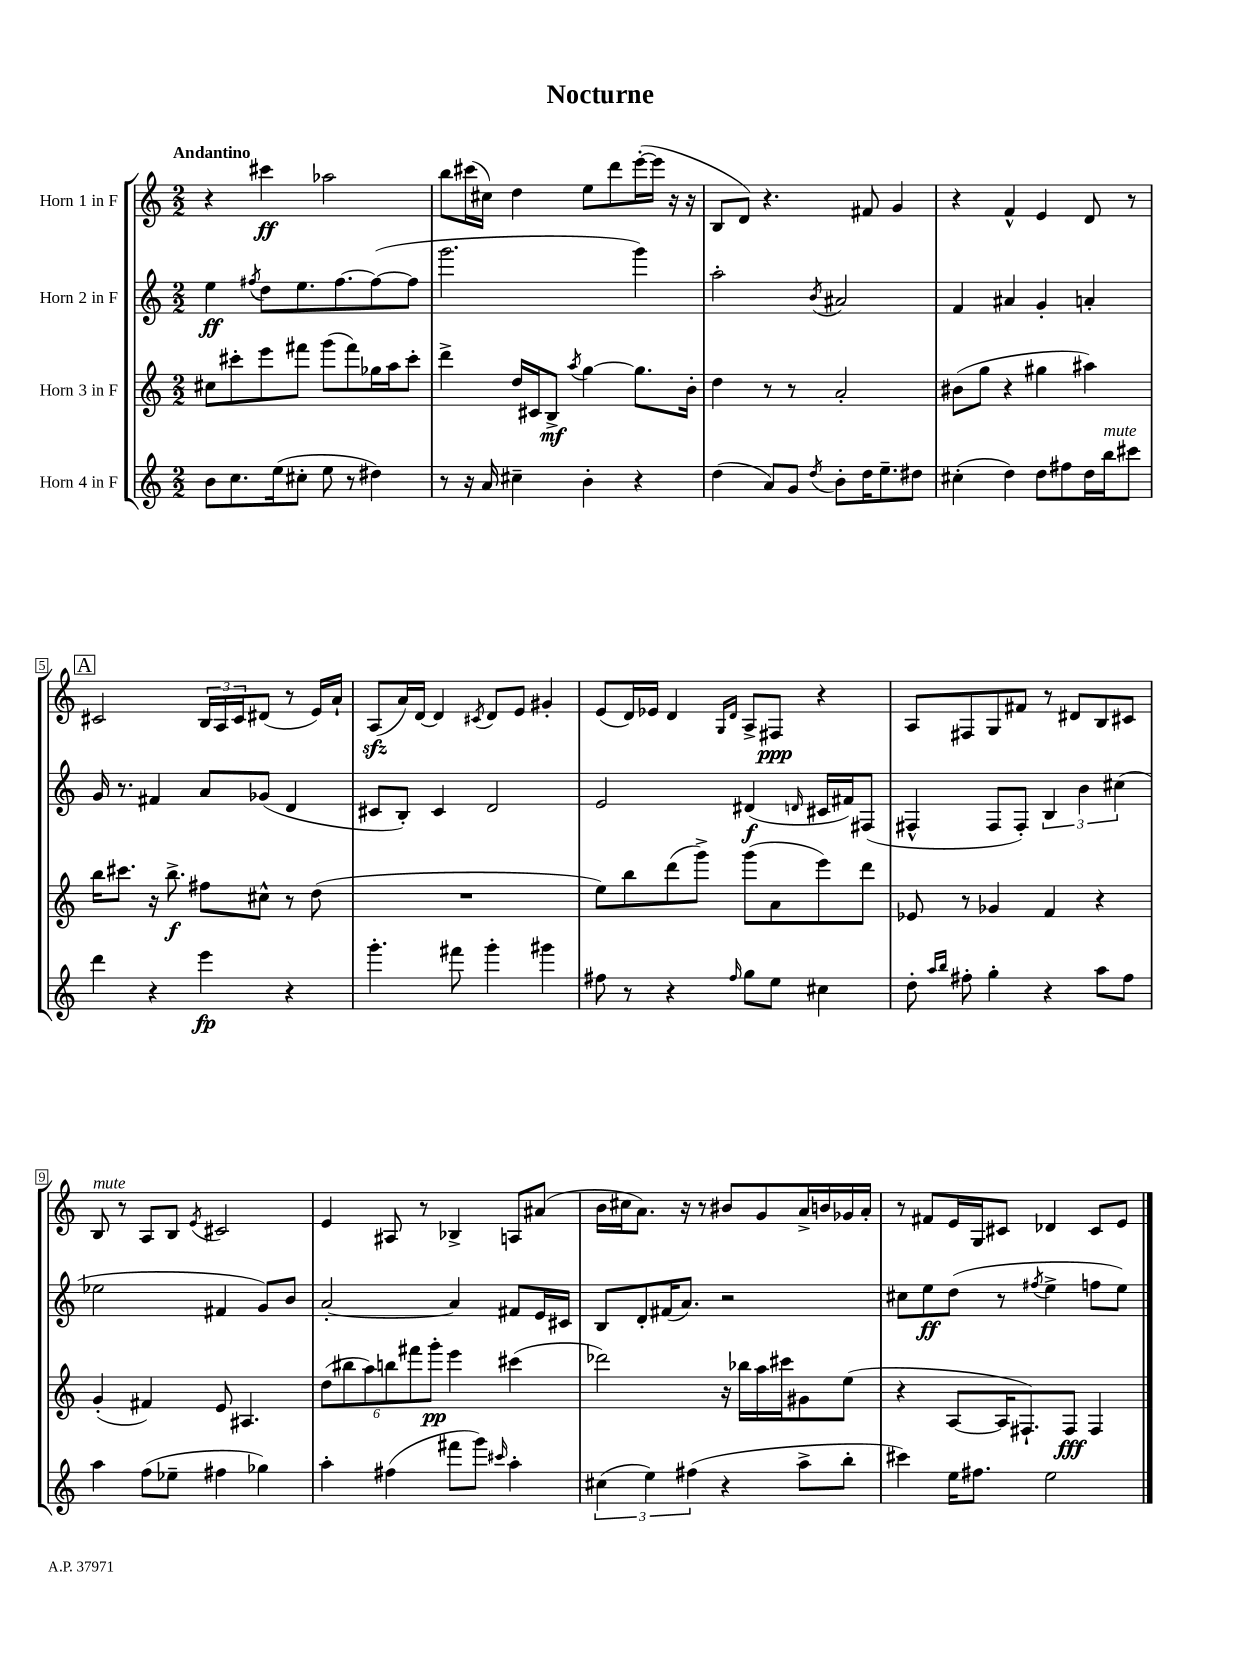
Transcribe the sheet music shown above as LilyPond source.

\header { title = "Nocturne" }
<<
\new StaffGroup <<
\new Staff = "s0" \with { instrumentName = "Horn 1 in F" } {
    \clef treble \key c \major \numericTimeSignature \time 2/2 \tempo "Andantino"
    r4 cis'''4\ff aes''2 |
    b''8 cis'''16( cis''16) d''4 e''8 d'''8 e'''16~-.( e'''16 r16 r16 |
    b8 d'8) r4. fis'8 g'4 |
    r4 f'4-^ e'4 d'8 r8 |
    \mark \markup { \box "A" } cis'2 \tuplet 3/2 { b16 a16 cis'16 } dis'8( r8 e'16) a'16-! |
    a8\sfz( a'16) d'16~ d'4 \acciaccatura { cis'8 } d'8 e'8 gis'4-. |
    e'8( d'16) ees'16 d'4 \grace { g16 d'16 } a8-> fis8\ppp r4 |
    a8 fis8 g8 fis'8 r8 dis'8 b8 cis'8 |
    b8^\markup { \italic "mute" } r8 a8 b8 \acciaccatura { e'8 } cis'2 |
    e'4 ais8 r8 bes4-> a8 ais'8( |
    b'16 cis''16 a'8.) r16 r8 bis'8 g'8 a'16-> b'16 ges'16 a'16-. |
    r8 fis'8 e'16 g16 cis'8 des'4 cis'8 e'8 \bar "|." |
}
\new Staff = "s1" \with { instrumentName = "Horn 2 in F" } {
    \clef treble \key c \major \numericTimeSignature \time 2/2
    e''4\ff \acciaccatura { fis''8 } d''8 e''8. fis''8.~ fis''8~( fis''8 |
    g'''2. g'''4) |
    a''2-. \acciaccatura { b'8 } ais'2 |
    f'4 ais'4 g'4-. a'4-. |
    \mark \markup { \box "A" } g'16 r8. fis'4 a'8 ges'8( d'4 |
    cis'8 b8-.) cis'4 d'2 |
    e'2 dis'4\f( \grace { d'16 } cis'16 fis'16) fis8( |
    fis4-^ fis8 fis8-.) \tuplet 3/2 { b4 b'4 cis''4( } |
    ees''2 fis'4 g'8) b'8 |
    a'2~-. a'4 fis'8 e'16 cis'16 |
    b8 d'8-. fis'16( a'8.) r2 |
    cis''8 e''8\ff d''8( r8 \acciaccatura { fis''8 } e''4-> f''8 e''8) \bar "|." |
}
\new Staff = "s2" \with { instrumentName = "Horn 3 in F" } {
    \clef treble \key c \major \numericTimeSignature \time 2/2
    cis''8 cis'''8-. e'''8 fis'''8 g'''8( fis'''8) ges''16 a''16 cis'''8-. |
    d'''4-> d''16 cis'16 b8->\mf \acciaccatura { a''8 } g''4~ g''8. b'16-. |
    d''4 r8 r8 a'2-. |
    bis'8( g''8 r4 gis''4 ais''4) |
    \mark \markup { \box "A" } b''16 cis'''8. r16 b''8.->\f fis''8 cis''8-^ r8 d''8( |
    R1 |
    e''8) b''8 d'''8( g'''8->) g'''8( a'8 e'''8) d'''8 |
    ees'8 r8 ges'4 f'4 r4 |
    g'4-.( fis'4) e'8 ais4. |
    \tuplet 6/4 { d''8( bis''8 a''8) b''8 fis'''8 g'''8-.\pp } e'''4 cis'''4( |
    des'''2) r16 bes''16 a''16 cis'''16 gis'8 e''8( |
    r4 a8~ a16 fis8.-!) fis8\fff fis4 \bar "|." |
}
\new Staff = "s3" \with { instrumentName = "Horn 4 in F" } {
    \clef treble \key c \major \numericTimeSignature \time 2/2
    b'8 c''8. e''16( cis''8-. e''8 r8 dis''4) |
    r8 r16 a'16 cis''4-- b'4-. r4 |
    d''4( a'8) g'8 \acciaccatura { d''8 } b'8-. d''16 e''8.-- dis''8 |
    cis''4-.( d''4) d''8 fis''8 d''16 b''16^\markup { \italic "mute" } cis'''8 |
    \mark \markup { \box "A" } d'''4 r4 e'''4\fp r4 |
    g'''4.-. fis'''8 g'''4-. gis'''4 |
    fis''8 r8 r4 \grace { fis''16 } g''8 e''8 cis''4 |
    d''8-. \grace { a''16 b''16 } fis''8-. g''4-. r4 a''8 fis''8 |
    a''4 f''8( ees''8-- fis''4 ges''4) |
    a''4-. fis''4( fis'''8 g'''8) \grace { cis'''16 } a''4-. |
    \tuplet 3/2 { cis''4( e''4) fis''4( } r4 a''8-> b''8-. |
    cis'''4) e''16 fis''8. e''2 \bar "|." |
}
>>
>>
\layout { \context { \Score \override BarNumber.stencil = #(make-stencil-boxer 0.1 0.3 ly:text-interface::print) } }
